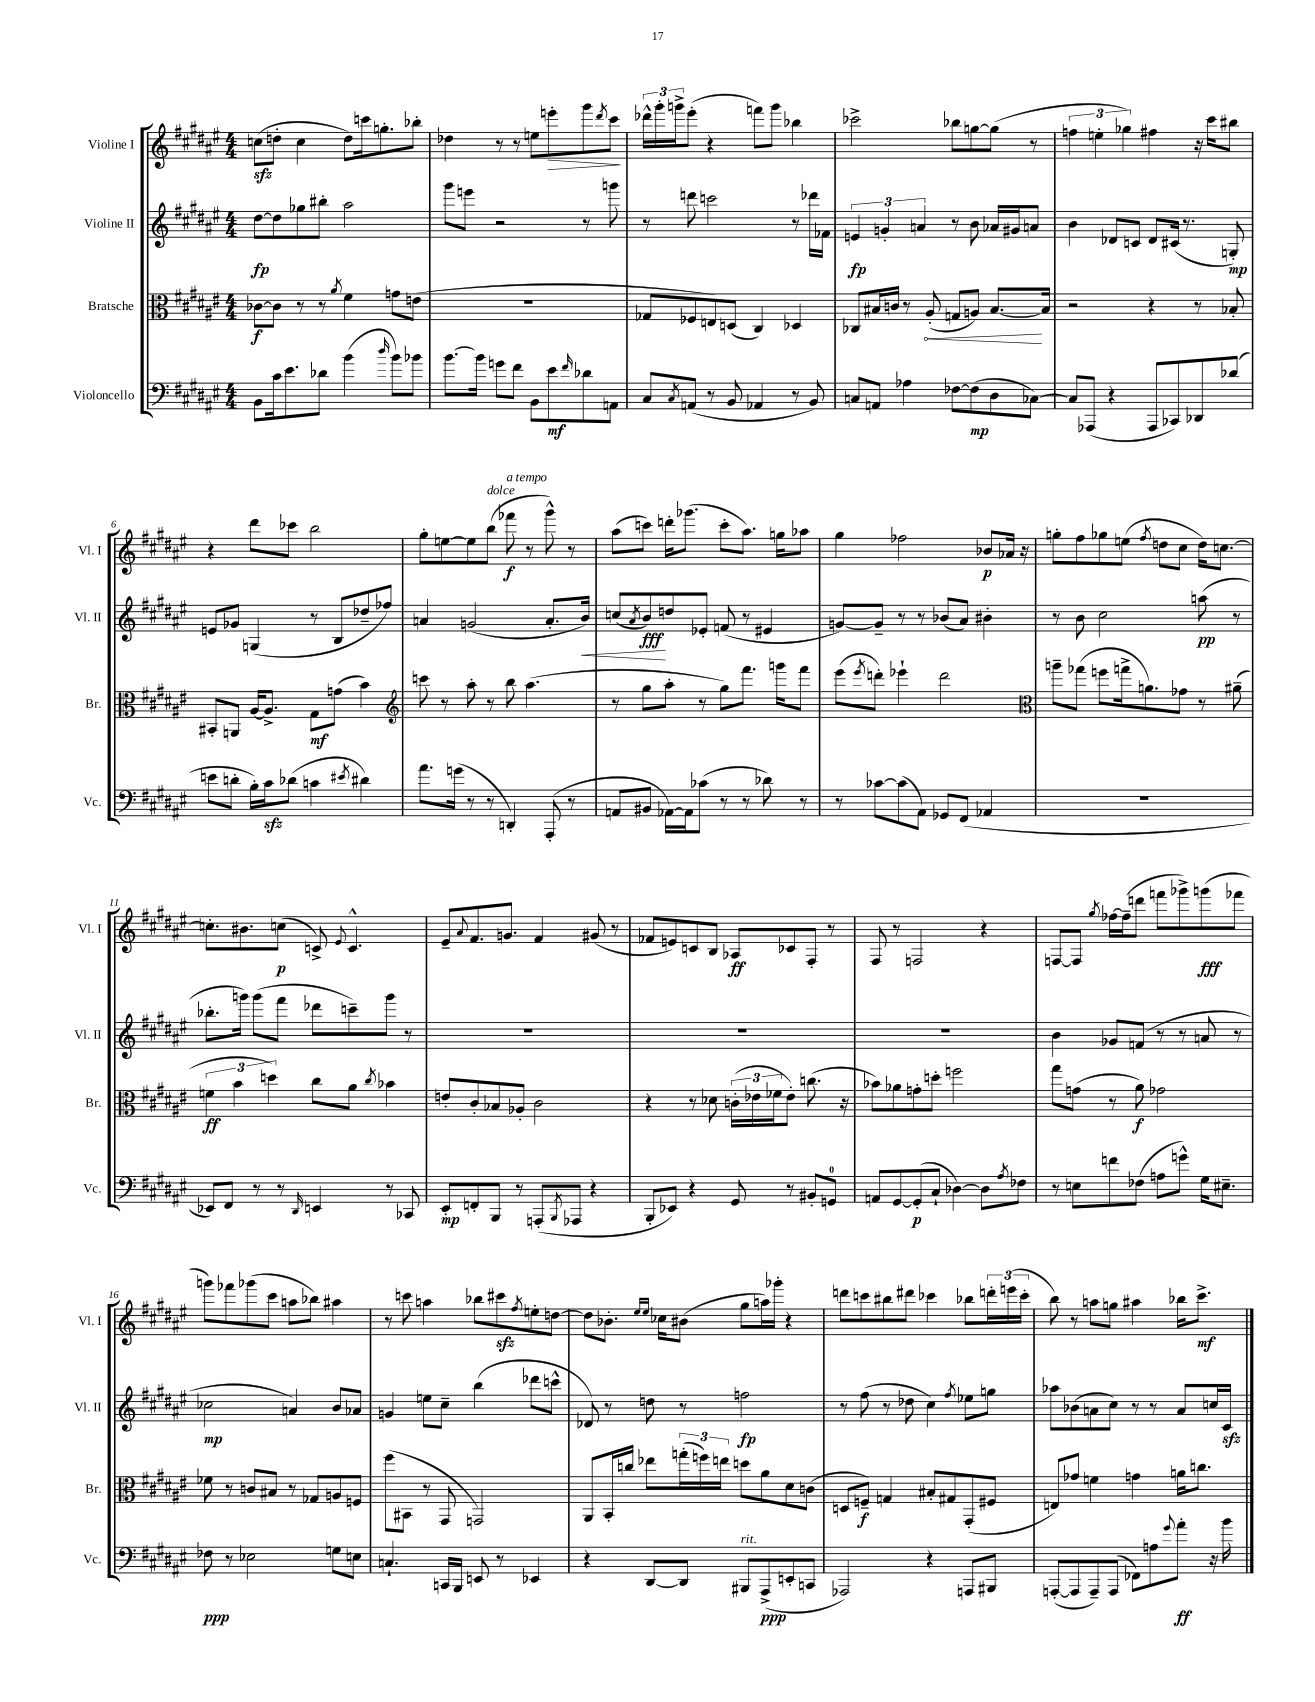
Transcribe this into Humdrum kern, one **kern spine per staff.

**kern	**kern	**kern	**kern
*staff4	*staff3	*staff2	*staff1
*clefF4	*clefC3	*clefG2	*clefG2
*k[f#c#g#d#a#e#]	*k[f#c#g#d#a#e#]	*k[f#c#g#d#a#e#]	*k[f#c#g#d#a#e#]
*M4/4	*M4/4	*M4/4	*M4/4
8BB\L	[8c-\L	[8dd#\L	(8cc\L
16c#\k	8c-\]J	8dd#\]	8dd'\J
8.e#\	.	.	.
.	8r	8gg-\	4cc\
8d-\J	8r	8bb#'\J	.
.	8qa#/	.	.
(4b\	4f#\	2aa#\	8dd\L)
.	.	.	16ccc\k
.	.	.	8.gg'\
16qqdd#/	.	.	.
8b\L)	8g\L	.	.
8b-\J	(8e\J	.	8bb-'\J
=	=	=	=
[8.b\L	1r	8ggg#\L	4dd-\
.	.	8eee\J	.
16b\]Jk	.	.	.
8g\L	.	2r	8r
8f#\J	.	.	8r
8BB\L	.	.	8ee\L
8e#\	.	.	8eee'\
16qqf#/	.	.	.
8d-\	.	8r	8ggg#\
.	.	.	8qddd#/
8AA\J	.	8ggg\	8ccc#\J
=	=	=	=
8C#/L	8G-/L	8r	24ddd-^^\LL
.	.	.	24ggg#'\
.	.	.	24ggg^\J
8qC#/	.	.	.
(8AA/J	8F-/	8ddd\	(8eee#'\J
8r	8E/)	2ccc\	4r
8BB/	(8D/J	.	.
4AA-/	4C#/)	.	8fff\L)
.	.	.	8ggg\J
8r	4D-/	8r	4bb-\
8BB/)	.	16ddd-\LL	.
.	.	16f-\JJ	.
=	=	=	=
8C/L	8C-/L	6e/	2ccc-^\
8AA/J	16B#/L	.	.
.	.	6g'/	.
.	16c/JJ	.	.
4A-\	8r	.	.
.	.	6a/	.
.	(8A#'/	.	.
[8F-\L	8G/L	8r	8bb-\L
(8F-\]	8A/J)	8b\	[8gg\
8D#\	[8.B#/L	16a-/LL	(8gg\]J
.	.	16g#/J	.
[8C-\J)	.	8a/J	8r
.	16B#/]Jk	.	.
=	=	=	=
8C-/]L	2r	4b\	6ff\
(8AAA-/J	.	.	.
.	.	.	6ee'\
4r	.	8d-/L	.
.	.	.	6gg-\)
.	.	8c/J	.
8AAA-/L	4r	8d-/L	4ff#\
8CC-/)	.	(16c#/Jk	.
.	.	8.r	.
8DD-/	8r	.	16r
.	.	.	16ccc#\LK
(8d-/J	8B-'/	8G'/)	8bb#\J
=	=	=	=
8e\L	8BB#'/L	8e/L	4r
8d'\J	8AA/J	8g-/J	.
16B'\LL)	[16A#/LK	(4G/	8ddd#\L
16c#\J	8.A#^/]J	.	.
(8d-\J	.	.	8ccc-\J
4c\	8G#\L	8r	2bb\
.	(8g\J	8B/L	.
8qe#/	.	.	.
4d#\)	4b\)	8dd-~/	.
.	.	8ff-/J)	.
=	=	=	=
*	*clefG2	*	*
8.a#\L	8ccc\	4a/	8gg#'\L
.	8r	.	[8ee\
(16g\Jk	.	.	.
8r	8aa#'\	(2g/	8ee\]
8r	8r	.	(8bb\J
4DD'/)	8bb\	.	8fff-\
.	(4.aa#\	.	8r
(8AAA#'/	.	8.a'/L	8ggg#^^\)
8r	.	.	8r
.	.	16b/Jk)	.
=	=	=	=
8AA/L	8r	(8cc/L	(8aa#\L
.	.	8qa#/	.
8BB#/J	8gg#\L	8b/)	8ccc\J)
[16AA-\LL)	8aa#'\J	8dd/	16ddd'\LK
16AA-\]J	.	.	(8.ggg-\J
(8c-\J	8r	8e-'/J	.
8r	8gg#\L)	(8f/	8ccc'\L
8r	8.fff#\J	8r	8.aa#\J)
8d-\)	.	4e#/	.
.	16ggg\LK	.	16gg\LK
8r	8fff#\J	.	8aa-\J
=	=	=	=
8r	(8eee#\L	[8g/L)	4gg#\
.	8qeee#/	.	.
[8c-\L	8ddd'\J)	8g~/]J	.
(8c-\]	4eee-`\	8r	2ff-\
8AA#\J)	.	8r	.
8GG-/L	2ddd\	(8b-/L	.
(8FF#/J	.	8a#/J)	.
4AA-/	.	4b#'\	8b-/L
.	.	.	16a-/Jk
.	.	.	16r
=	=	=	=
*	*clefC3	*	*
1r	8aa~\L	8r	8gg'\L
.	(8gg-\J	8b\	8ff#\
.	8ff\L	2cc#\	8gg-\
.	16gg^\k	.	(8ee\J
.	8.a\)	.	.
.	.	.	8qff#/
.	.	.	8dd\L
.	8g-\J	.	8cc#\J
.	8r	(8aa\	16dd\LK)
.	.	.	[8.cc\J
.	(8a#~\	8r	.
=	=	=	=
8EE-/L)	6f\	8.bb-'\L	8.cc'\]L
8FF#/J	.	.	.
.	6b\	.	.
.	.	16ggg\Jk)	8.b#\
8r	.	(8ggg\L	.
.	6dd\)	.	.
8r	.	8fff#\J	(8cc\J
16qqDD#/	.	.	.
4EE/	8cc#\L	8ddd-\L	8c^/)
.	.	.	8qqe#/
.	8a#\J	8ccc~\)	4.c^^/
.	8qcc#/	.	.
8r	4b-\	8ggg\J	.
8CC-/	.	8r	.
=	=	=	=
8EE#'/L	8e'/L	1r	8e#~/L
.	.	.	8qqa#/
8FF'/	8c#'/	.	8.f#/
8BBB/J	8B-/	.	.
.	.	.	8.g/J
8r	8A-'/J	.	.
(8AAA'/L	2c#\	.	4f#/
8qBBB/	.	.	.
8AAA-/J	.	.	.
4r	.	.	(8g#/
.	.	.	8r
=	=	=	=
8BBB'/L	4r	1r	8f-/L
8EE-/J)	.	.	8e/)
4r	8r	.	8c/
.	8d-\	.	8B/J
8GG#/	(24c'\LL	.	8A-/L
.	24e-\	.	.
.	24f-\J	.	.
8r	8e-'\J)	.	8c-/
8BB#'/L	(8.cc\	.	8F#'/J
8GG/J	.	.	8r
.	16r	.	.
=	=	=	=
8AA/L	8b-\L)	1r	8F#/
[8GG#/	8a-\	.	8r
(8GG#'/]	8g'\	.	2F/
8C#`/J	8dd'\J	.	.
[4D-\)	2ff\	.	.
8D-\]L	.	.	4r
8qA#/	.	.	.
8F-\J	.	.	.
=	=	=	=
8r	8gg#\L	4b\	[8F/L
8E\L	(8g\J	.	8F/]J
.	.	.	8qgg#/
8f\	8r	8g-/L	[16ff-\LL
.	.	.	(16ff-~\]J
(8F-\J	8a#\)	(8f/J	8ddd\J
8A\L	2g-\	8r	8fff\L
8g^^\J)	.	8r	8ggg-^\)
16G#\LK	.	8a/	(8ggg\
8.E#~\J	.	.	.
.	.	8r	8fff-\J
=	=	=	=
8F-\	8f-\	2cc-\	8ggg\L)
8r	8r	.	8fff-\
2E-\	8c/L	.	(8ggg-\
.	8B#/J	.	8ccc#\J
.	8r	4a/)	8aa\L
.	8G-/L	.	8bb-\J)
8G\L	8A/	8b/L	4aa#\
8E\J	8F/J	8a-/J	.
=	=	=	=
4.C`/	(8ff#\L	4g/	8r
.	8BB#\J	.	8ccc\
.	8r	8ee\L	4aa\
16CC/LL	8GG#/	8cc#~\J	.
16BBB/JJ	.	.	.
8EE/	2GG/)	(4bb\	8bb-\L
8r	.	.	8ccc#\
.	.	.	8qff#/
4EE-/	.	8ddd-\L	8ee'\
.	.	8ccc^^\J	[8dd\J
=	=	=	=
4r	8AA#/L	8d-/)	8dd\]L
.	16BB'/L	8r	8.b-'\J
.	16cc/JJ	.	.
[8DD#/L	8ee-\L	8dd\	.
.	.	.	16qqee#/LL
.	.	.	16qqee#/JJ
.	.	.	16cc-\LK
8DD#/]J	(24gg'\L	8r	(8b#\J
.	24ff\)	.	.
.	24ee\JJ	.	.
8BBB#/L	8dd\L	2ff\	8gg#\L
(8AAA#^/	8a#\	.	16aa\L)
.	.	.	16ggg-'\JJ
8EE'/	8d#\	.	4r
8CC/J	(8c\J	.	.
=	=	=	=
2AAA-/)	8D/L	8r	8ddd\L
.	8F~/J)	(8ff#\	8ccc\
.	4G/	8r	8bb#\
.	.	8dd-\	8ddd#\J
4r	8B#'/L	4cc#\)	4ccc-\
.	8G#/	.	.
.	.	8qff#/	.
8AAA/L	(8GG#'/	8ee-\L	8bb-\L
8BBB#/J	8F#/J	8gg\J	24ddd'\L
.	.	.	(24eee\
.	.	.	24ccc-'\JJ
=	=	=	=
([8AAA'/L	8E/L)	8aa-\L	8bb\)
8AAA/]	8g-/J	(8b-\	8r
8AAA~/)	4f\	8a\	8aa\L
(8AAA/J	.	8cc#\J)	8gg\J
8FF-\L)	4g\	8r	4aa#\
8A\	.	8r	.
8qqg#/	.	.	.
8a#'\J	16a\LK	8a/L	16bb-\LK
.	8.cc\J	.	8.ccc#^\J
16r	.	16cc/L	.
16b\	.	16c#/JJ	.
==	==	==	==
*-	*-	*-	*-
